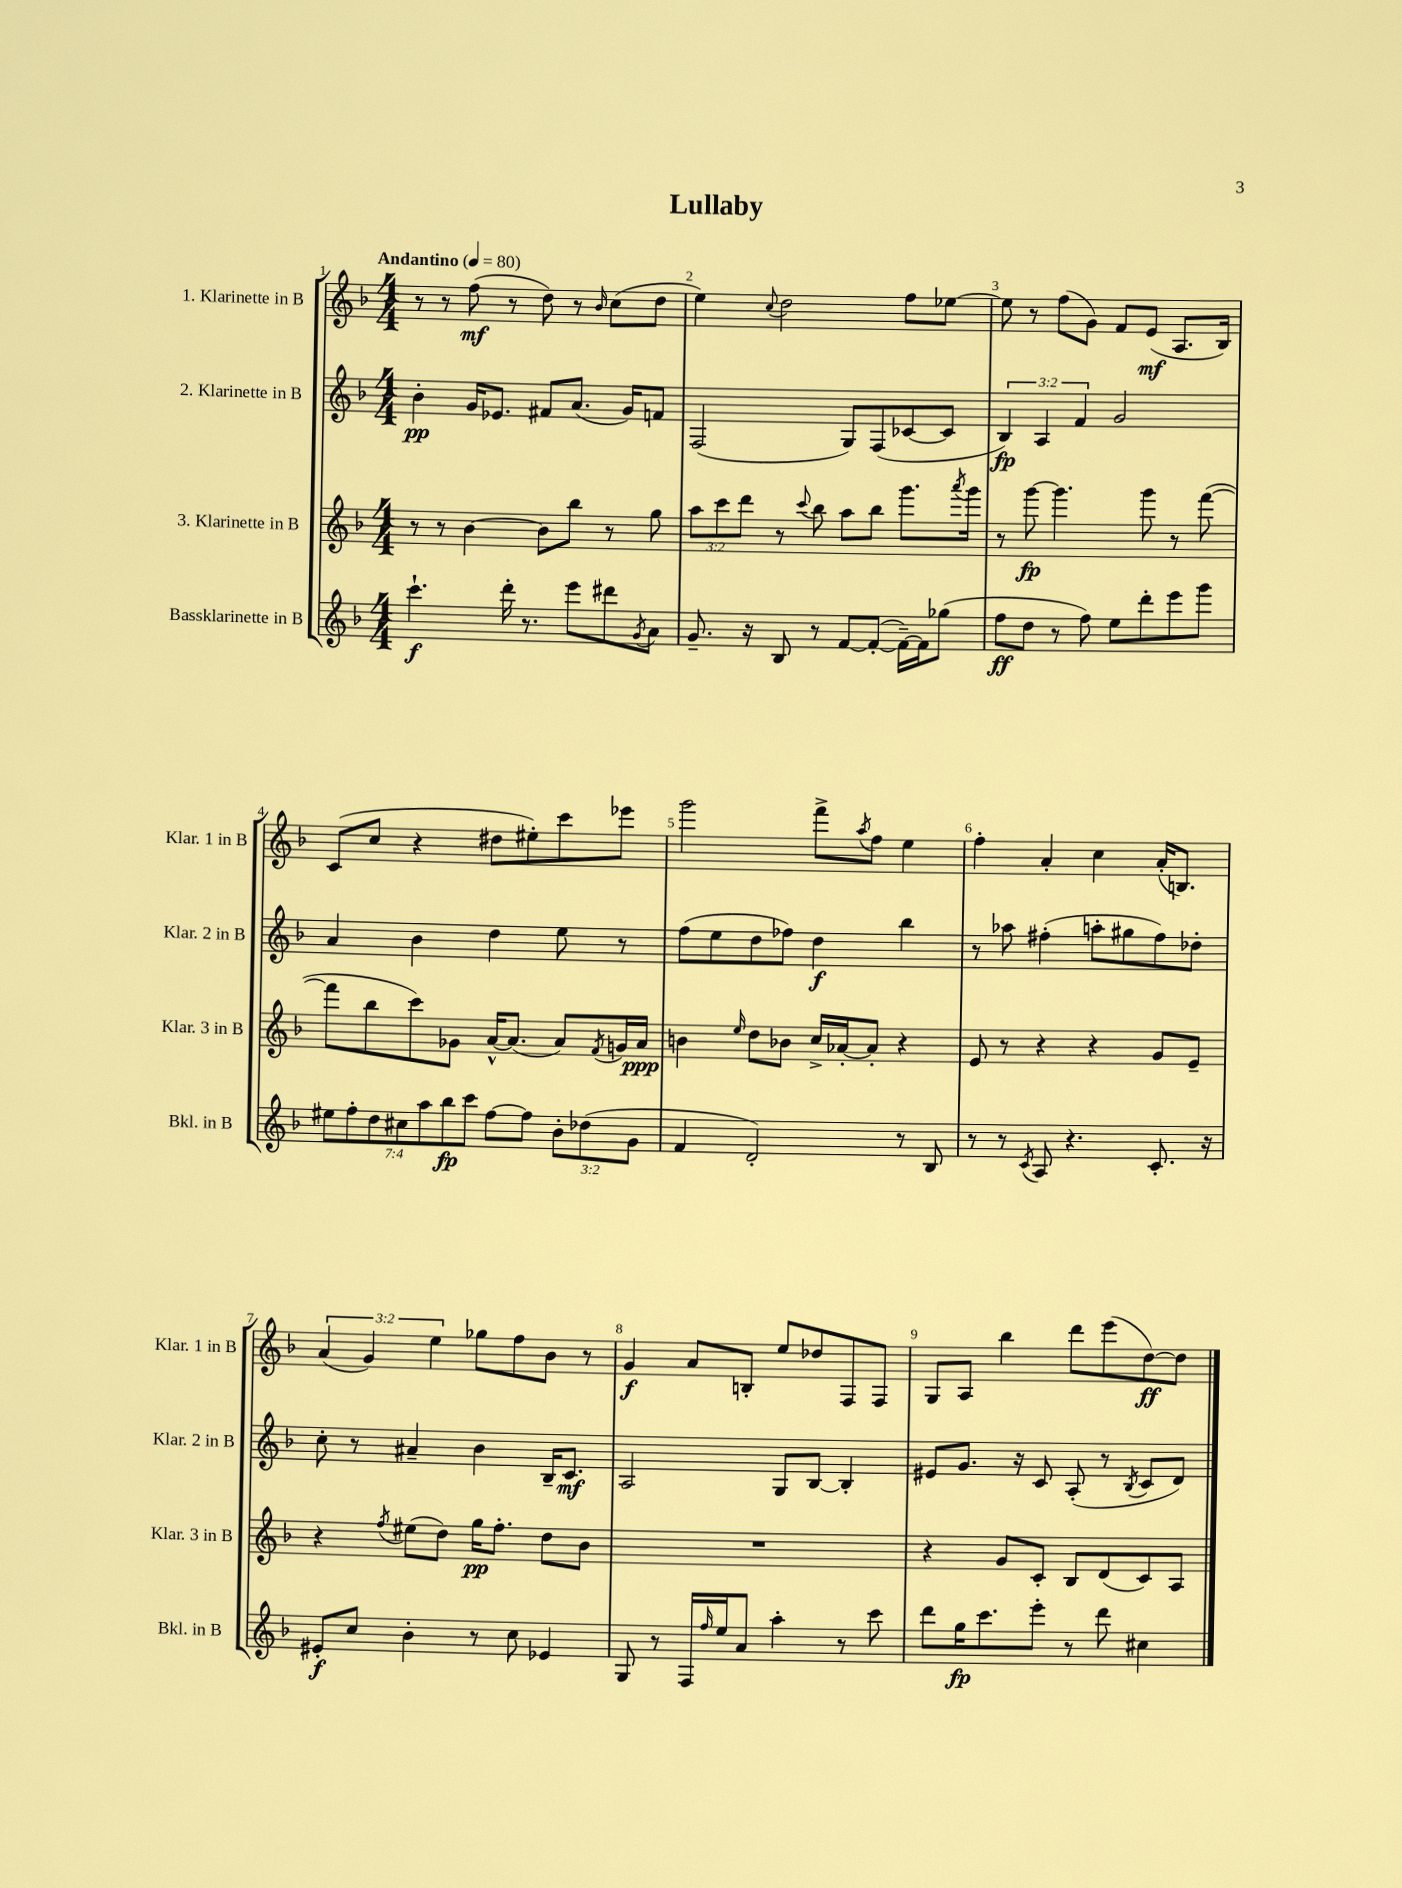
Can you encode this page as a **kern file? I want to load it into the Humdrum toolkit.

**kern	**kern	**kern	**kern
*staff4	*staff3	*staff2	*staff1
*clefG2	*clefG2	*clefG2	*clefG2
*k[b-]	*k[b-]	*k[b-]	*k[b-]
*M4/4	*M4/4	*M4/4	*M4/4
*MM80	*MM80	*MM80	*MM80
4.ccc`\	8r	4b-'\	8r
.	8r	.	8r
.	[4b-\	16g/LK	(8ff\
.	.	8.e-/J	.
16ddd'\	.	.	8r
8.r	.	.	.
.	8b-\]L	8f#/L	8dd\)
8eee\L	8bb-\J	(8.a/J	8r
.	.	.	16qqb-/
8ddd#\	8r	.	(8cc\L
.	.	16g/LK)	.
8qg/	.	.	.
8a\J	8gg\	8f/J	8dd\J
=	=	=	=
8.g~/	12aa\L	(2F/	4ee\)
.	12ccc\	.	.
.	12ddd\J	.	.
16r	.	.	.
.	.	.	8qqcc/
8B-/	8r	.	2dd\
.	8qqccc/	.	.
8r	8bb-\	.	.
[8f/L	8aa\L	8G/L)	.
(8f'/_J	8bb-\J	(8F/	.
16f~\_LL)	8.ggg\L	[8c-/	8ff\L
16f\]J	.	.	.
(8gg-\J	.	8c-/]J	[8ee-\J
.	8qaaa/	.	.
.	16ggg\Jk	.	.
=	=	=	=
8ff\L	8r	6B-/)	8ee-\]
8dd\J	[8ggg\	.	8r
.	.	6A/	.
8r	4.ggg\]	.	(8ff\L
.	.	6f/	.
8ff\)	.	.	8g\J)
8ee\L	.	2g/	8f/L
8ddd'\	8ggg\	.	(8e/J
8eee\	8r	.	8.A/L
8ggg\J	([8fff\	.	.
.	.	.	16B-/Jk)
=	=	=	=
14ee#\L	8fff\]L	4a/	(8c/L
14ff'\	.	.	.
.	8bb-\	.	8cc/J
14dd\	.	.	.
14cc#\	.	.	.
.	8ccc\)	4b-\	4r
14aa\	.	.	.
14bb-\	.	.	.
.	8g-\J	.	.
14ccc\J	.	.	.
[8ff\L	[16a^^/LK	4dd\	8dd#\L
.	(8.a/]J	.	.
8ff\]J	.	.	8ee#'\)
12b-'\L	8a/L)	8ee\	8ccc\
(12dd-\	.	.	.
.	8qf/	.	.
.	16g/L	8r	8eee-\J
12g\J	.	.	.
.	16a/JJ	.	.
=	=	=	=
4f/	4b\	(8ff\L	2ggg\
.	.	8ee\	.
.	16qqee/	.	.
2d'/)	8dd\L	8dd\	.
.	8b-\J	8ff-\J)	.
.	16cc^/LL	4dd\	8fff^\L
.	[16a-'/J	.	.
.	.	.	8qaa/
.	8a-'/]J	.	8ff\J
8r	4r	4bb-\	4ee\
8B-/	.	.	.
=	=	=	=
8r	8e/	8r	4ff'\
8r	8r	8aa-\	.
8qc/	.	.	.
8A/	4r	(4ff#'\	4a'/
4.r	.	.	.
.	4r	8aa'\L	4cc\
.	.	8gg#\	.
8.c'/	8g/L	8ff#\)	(16a'/LK
.	.	.	8.B/J)
.	8e~/J	8dd-'\J	.
16r	.	.	.
=	=	=	=
8e#'/L	4r	8cc'\	(6a/
8cc/J	.	8r	.
.	.	.	6g/)
.	8qff/	.	.
4b-'\	(8ee#\L	4a#~/	.
.	.	.	6ee\
.	8dd\J)	.	.
8r	16gg\LK	4b-\	8gg-\L
.	8.ff'\J	.	.
8cc\	.	.	8ff\
4e-/	8dd\L	16B-~/LK	8b-\J
.	.	8.c/J	.
.	8b-\J	.	8r
=	=	=	=
8G/	1r	2A/	4g/
8r	.	.	.
16F/LL	.	.	8a/L
16qqff/	.	.	.
16ee/J	.	.	.
8a/J	.	.	8B'/J
4aa'\	.	8G/L	8ee/L
.	.	[8B-/J	8dd-/
8r	.	4B-'/]	8F/
8ccc\	.	.	8F/J
=	=	=	=
8ddd\L	4r	8e#/L	8G/L
16gg\K	.	8.g/J	8A/J
8.ccc\	.	.	.
.	8g/L	.	4bb-\
.	.	16r	.
8eee'\J	8c'/J	8c/	.
8r	8B-/L	(8A'/	8ddd\L
8ddd\	(8d/	8r	(8eee\
.	.	8qB-/	.
4cc#\	8c/)	8c/L	[8dd\)
.	8A/J	8d/J)	8dd\]J
==	==	==	==
*-	*-	*-	*-
